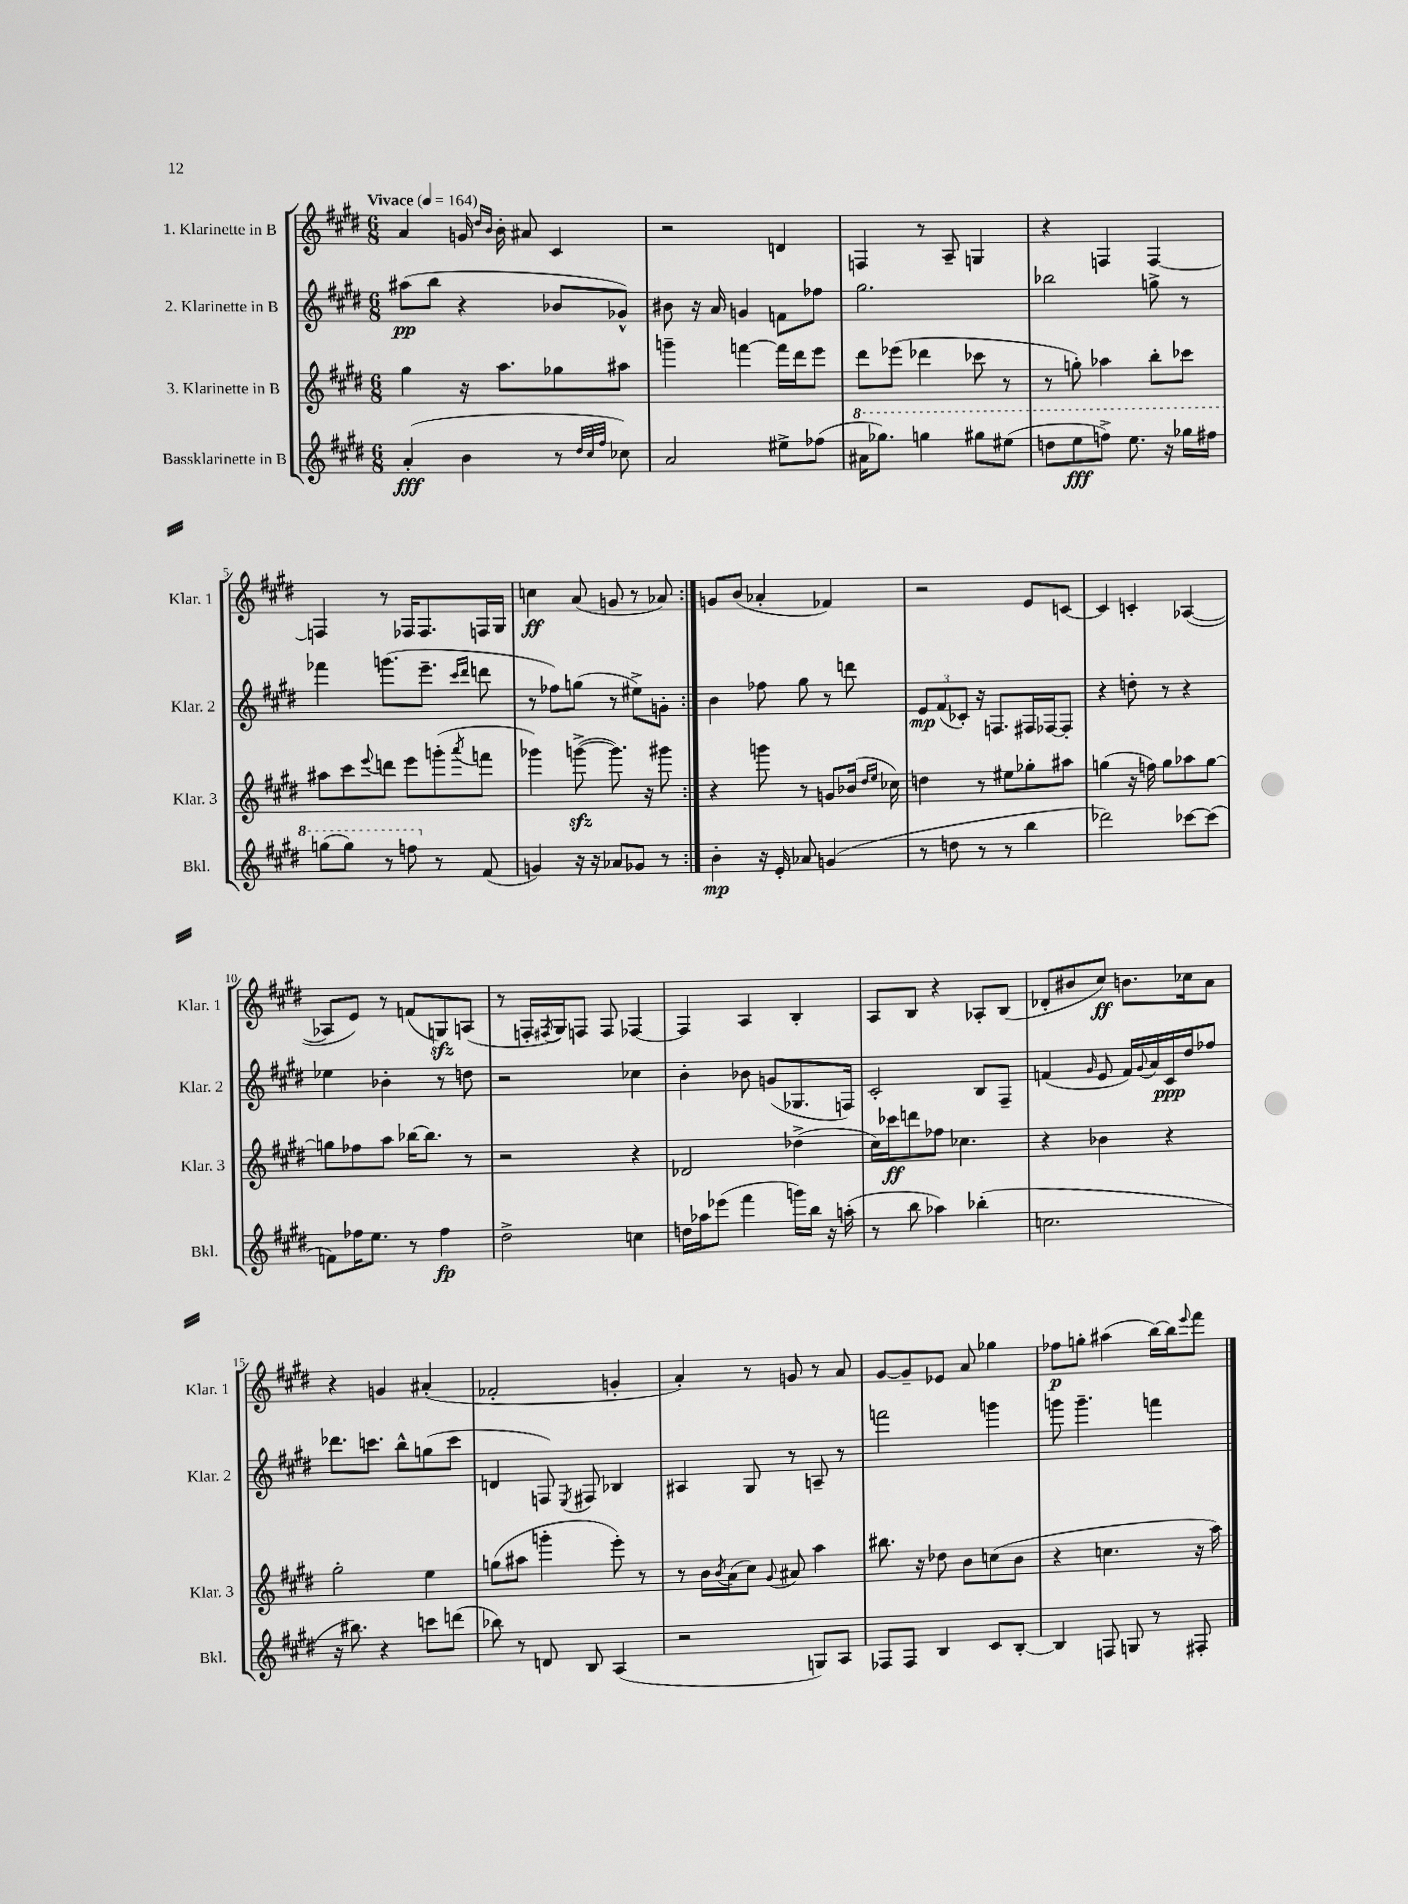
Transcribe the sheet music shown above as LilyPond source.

<<
\new StaffGroup <<
\new Staff = "s0" \with { instrumentName = "1. Klarinette in B" shortInstrumentName = "Klar. 1" } {
    \clef treble \key e \major \numericTimeSignature \time 6/8 \tempo "Vivace" 4 = 164
    \repeat volta 2 { a'4 g'16 \grace { dis''16 b'16 } b'16-. ais'8 cis'4 |
    r2 d'4 |
    f4 r8 a8-- g4 |
    r4 f4 f4~ |
    f4 r8 fes16 fes8. f16 gis16 |
    c''4\ff a'8( g'8 r8 aes'8) | }
    g'8 b'8( aes'4-. fes'4) |
    r2 e'8 c'8~ |
    c'4 c'4-. aes4~( |
    aes8 e'8) r8 f'8( g8\sfz) a8( |
    r8 f16-. \acciaccatura { fis8 } gis16) f8 f8 fes4~ |
    fes4 a4 b4-. |
    a8 b8 r4 aes8-. b8( |
    des'8-. bis'8 cis''8\ff) b'8. ces''16 a'8 |
    r4 g'4 ais'4-.( |
    fes'2-. g'4-. |
    a'4-.) r8 g'8 r8 a'8 |
    gis'8~ gis'8-- ees'8 a'8 ges''4 |
    fes''8\p g''8-. ais''4( b''16~) b''16 \appoggiatura { e'''8 } fis'''8 \bar "|." |
}
\new Staff = "s1" \with { instrumentName = "2. Klarinette in B" shortInstrumentName = "Klar. 2" } {
    \clef treble \key e \major \numericTimeSignature \time 6/8
    \repeat volta 2 { ais''8\pp( b''8 r4 bes'8 ges'8-^) |
    bis'8 r16 a'16 g'4 f'8 fes''8 |
    gis''2. |
    bes''2 g''8-> r8 |
    fes'''4 g'''8.( e'''8.-- \grace { cis'''16 dis'''16 } d'''8 |
    r8 fes''8) g''8( r8 eis''8->) g'8-. | }
    b'4 fes''8 gis''8 r8 d'''8 |
    \tuplet 3/2 { e'8\mp fis'8( ces'8-.) } r16 f8. fis16 fes16~ fes8-. |
    r4 d''8-. r8 r4 |
    ees''4 bes'4-. r8 d''8 |
    r2 ces''4 |
    b'4-. bes'8 g'8( ges8. f16) |
    cis'2-. b8 fis8-- |
    f'4( \grace { gis'16 } e'8 f'16) \appoggiatura { gis'8 } a'16 cis'16\ppp dis''16 fes''8 |
    des'''8. c'''8. b''8-^ g''8( c'''8 |
    d'4 f8) \acciaccatura { e8 } fis8 bes4 |
    ais4 gis8 r8 a8-- r8 |
    f'''2 g'''4 |
    g'''8 g'''4.-- f'''4 \bar "|." |
}
\new Staff = "s2" \with { instrumentName = "3. Klarinette in B" shortInstrumentName = "Klar. 3" } {
    \clef treble \key e \major \numericTimeSignature \time 6/8
    \repeat volta 2 { gis''4 r16 a''8. ges''8 ais''8 |
    g'''4-- f'''4~ f'''16 dis'''16 e'''8 |
    dis'''8 ees'''8( des'''4 ces'''8 r8 |
    r8 g''8-.) aes''4 b''8-. ces'''8 |
    ais''8 cis'''8 \appoggiatura { e'''8 } d'''8 e'''8 g'''8-.( \acciaccatura { a'''8 } f'''8 |
    ges'''4) g'''8~->\sfz( g'''8.) r16 gis'''8 | }
    r4 g'''8 r8 g'8 bes'16( \grace { dis''16 e''16 } ces''16) |
    d''4 r8 eis''8 ges''8-. ais''8 |
    g''4( r16 f''16) g''8 aes''8 g''8~ |
    g''8 fes''8 a''8 bes''16~ bes''8. r8 |
    r2 r4 |
    des'2 des''4->( |
    cis''16) ces'''16\ff d'''8 fes''8 ces''4. |
    r4 bes'4 r4 |
    gis''2-. e''4 |
    g''8( ais''8 g'''4-. e'''8-.) r8 |
    r8 b'16 \acciaccatura { b'8 } a'16( cis''8) \appoggiatura { gis'8 } ais'8 a''4 |
    bis''8. r16 des''8 b'8 c''8( b'8 |
    r4 c''4. r16 a''16) \bar "|." |
}
\new Staff = "s3" \with { instrumentName = "Bassklarinette in B" shortInstrumentName = "Bkl." } {
    \clef treble \key e \major \numericTimeSignature \time 6/8
    \repeat volta 2 { a'4-.\fff( b'4 r8 \grace { dis''32 cis''32 fis''32 } ces''8) |
    a'2 eis''8-> fes''8( |
    \ottava #1 ais''16 ges'''8.) g'''4 gis'''8 eis'''8( |
    d'''8 e'''8\fff f'''8->) e'''8. r16 ges'''16 fis'''16 |
    g'''8( g'''8) r8 f'''8 \ottava #0 r8 fis'8( |
    g'4) r16 r16 aes'8 ges'8 r8 | }
    b'4-.\mp r16 e'16-. aes'8 g'4( |
    r8 d''8 r8 r8 b''4 |
    des'''2) ces'''8~ ces'''8( |
    f'8) fes''16 e''8. r8 fes''4\fp |
    dis''2-> c''4 |
    d''16 aes''16 ees'''8( fis'''4 g'''16) b''16 r16 a''16-.( |
    r8 b''8 aes''4) bes''4-.( |
    c''2. |
    r16 bis''8.) r4 c'''8 d'''8( |
    bes''8) r8 d'8 b8 a4( |
    r2 g8) a8 |
    fes8 fes8 b4 cis'8 b8~-. |
    b4 f8 g8 r8 fis8-. \bar "|." |
}
>>
>>
